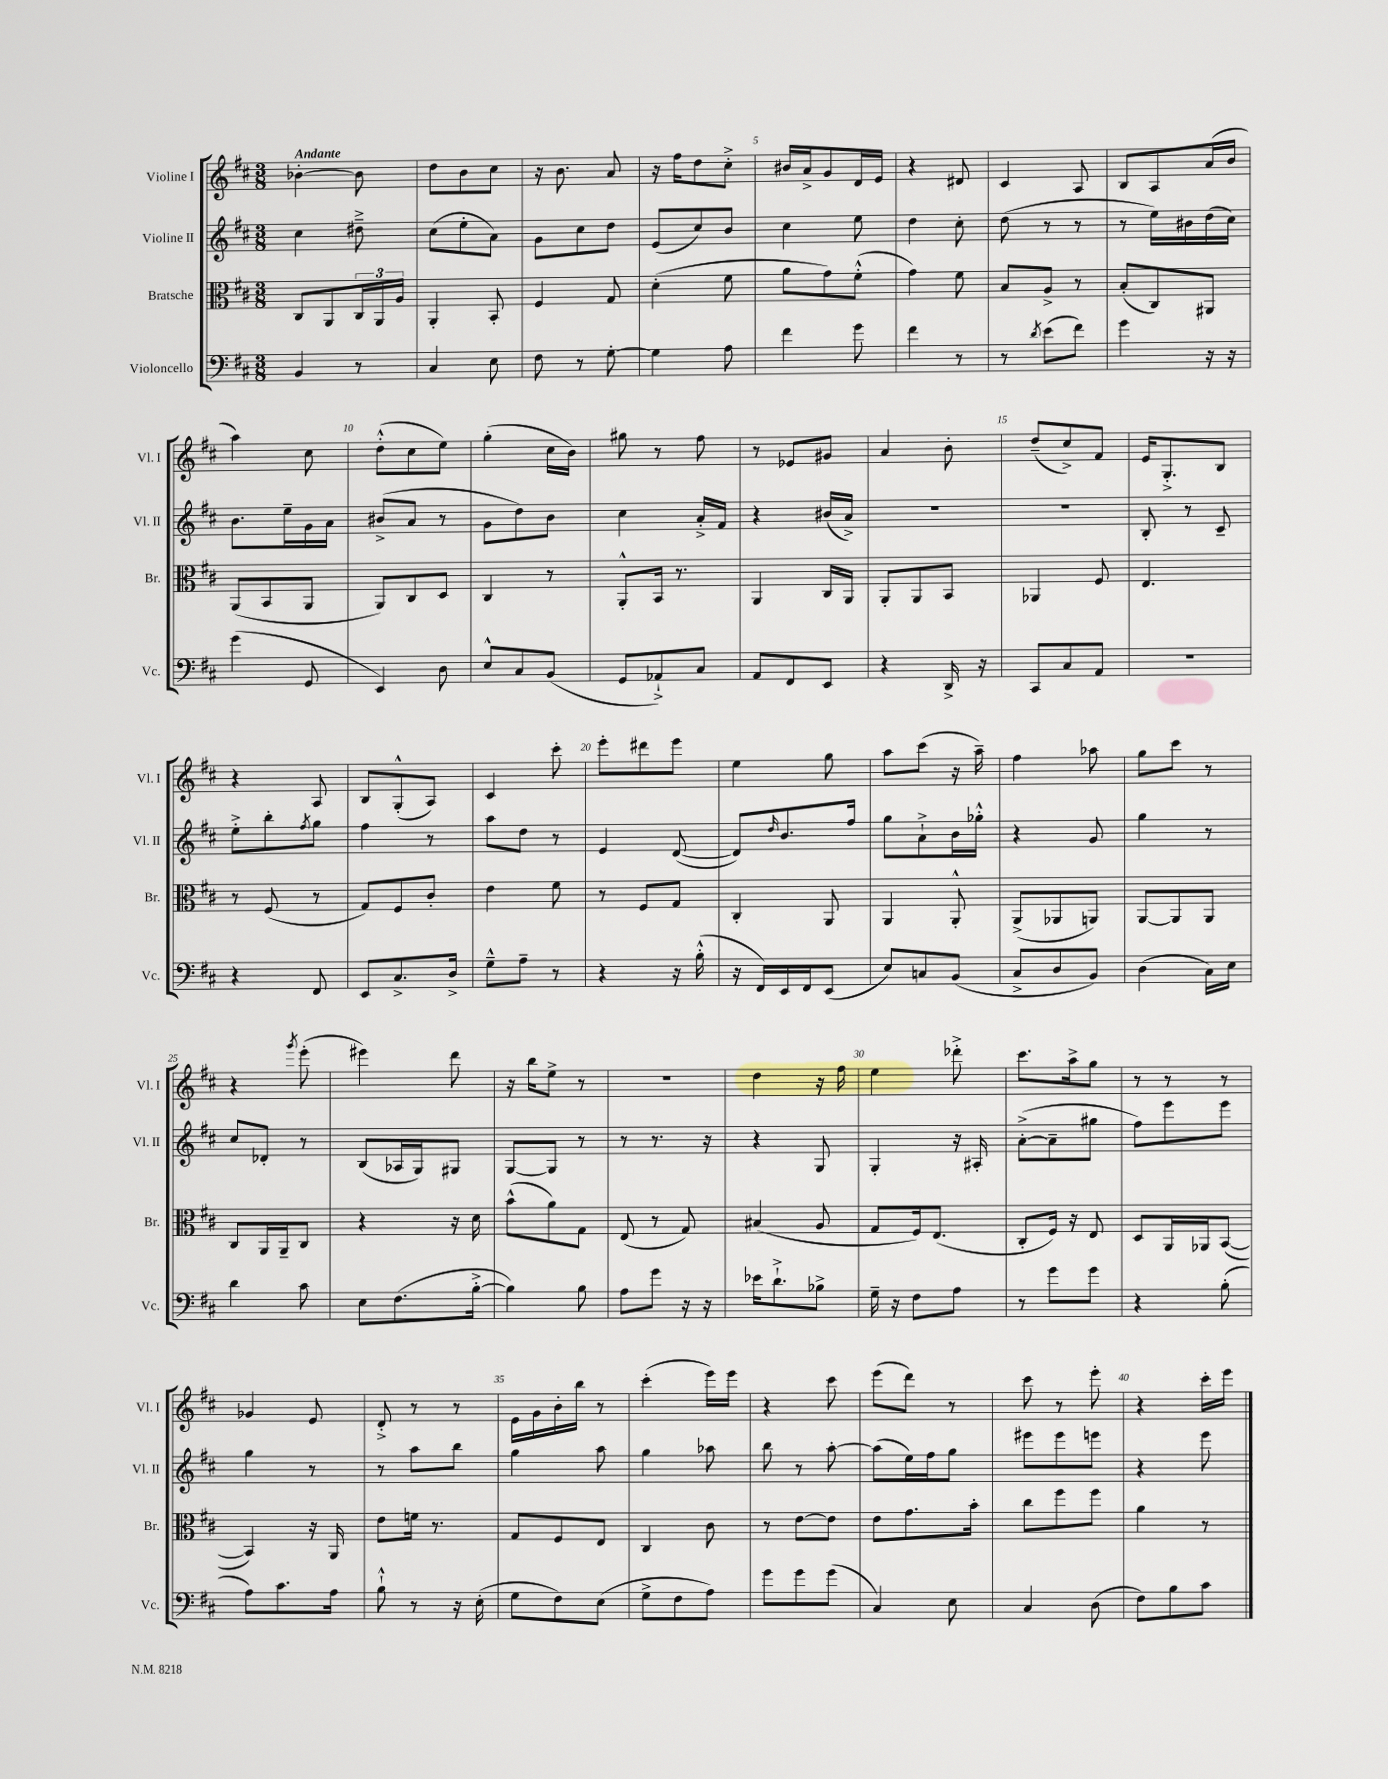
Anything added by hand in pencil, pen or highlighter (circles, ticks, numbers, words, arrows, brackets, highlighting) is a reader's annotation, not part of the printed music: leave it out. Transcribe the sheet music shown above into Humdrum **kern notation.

**kern	**kern	**kern	**kern
*staff4	*staff3	*staff2	*staff1
*clefF4	*clefC3	*clefG2	*clefG2
*k[f#c#]	*k[f#c#]	*k[f#c#]	*k[f#c#]
*M3/8	*M3/8	*M3/8	*M3/8
4BB/	8C#/L	4cc#\	[4b-'\
.	8AA/	.	.
8r	24C#/L	8dd#~^\	8b-\]
.	24AA/	.	.
.	24A/JJ	.	.
=	=	=	=
4C#/	4AA'/	(8cc#\L	8dd\L
.	.	8ee'\	8b\
8E\	8BB'/	8a\J)	8cc#\J
=	=	=	=
8F#\	4F#/	8g\L	16r
.	.	.	8.b\
8r	.	8cc#\	.
[8G'\	8G/	8dd\J	8a/
=	=	=	=
4G\]	(4d'\	(8e/L	16r
.	.	.	16ff#\LK
.	.	8cc#/)	8dd\
8A\	8f#\	8b/J	8cc#'^\J
=	=	=	=
4f#\	8a\L	4cc#\	16b#/LL
.	.	.	16a^/J
.	8g\)	.	8g/
8g\	(8f#'^^\J	8ee\	16d/L
.	.	.	16e/JJ
=	=	=	=
4f#\	4g\)	4dd\	4r
8r	8f#\	8cc#'\	8d#/
=	=	=	=
8r	8B/L	(8dd\	4c#/
8qd/	.	.	.
(8e\L	8A^/J	8r	.
8f#\J)	8r	8r	8A/
=	=	=	=
4g\	(8B'/L	8r	8B/L
.	8C#/)	16ee\LL)	8A/
.	.	16b#\	.
16r	8AA#/J	(16dd\	(16a/L
16r	.	16cc#\JJ)	16b/JJ
=	=	=	=
(4g\	(8AA/L	8.b\L	4aa\)
.	8BB/	.	.
.	.	16ee~\L	.
8GG/	8AA/J	16g\	8cc#\
.	.	16a\JJ	.
=	=	=	=
4EE/)	8AA/L)	(8b#^/L	(8dd'^^\L
.	8C#/	8a/J	8cc#\
8D\	8D/J	8r	8ee\J)
=	=	=	=
8E^^/L	4C#/	8g\L	(4gg'\
8C#/	.	8dd\)	.
(8BB/J	8r	8b\J	16cc#\LL
.	.	.	16b\JJ)
=	=	=	=
8GG/L	8AA'^^/L	4cc#\	8gg#\
8AA-`^/)	16BB/Jk	.	8r
.	8.r	.	.
8C#/J	.	16a'^/LL	8ff#\
.	.	16f#/JJ	.
=	=	=	=
8AA/L	4AA/	4r	8r
8FF#/	.	.	8e-/L
8EE/J	16C#/LL	(16b#/LL	8g#/J
.	16AA/JJ	16a^/JJ)	.
=	=	=	=
4r	8AA'/L	4.r	4a/
.	8AA/	.	.
16DD^/	8BB/J	.	8b'\
16r	.	.	.
=	=	=	=
8CC#/L	4AA-/	4.r	(8dd~/L
8C#/	.	.	8cc#^/)
8AA/J	8F#/	.	8f#/J
=	=	=	=
4.r	4.E/	8B'/	16e/LK
.	.	.	8.G'^/
.	.	8r	.
.	.	8c#~/	8B/J
=	=	=	=
4r	8r	8ee'^\L	4r
.	(8F#/	8bb'\	.
.	.	8qff#/	.
8FF#/	8r	8gg\J	8A/
=	=	=	=
8EE/L	8G/L)	4ff#\	8B/L
8.C#^/	8F#/	.	(8G'^^/
.	8c#'/J	8r	8A/J)
16D^/Jk	.	.	.
=	=	=	=
8G~^^\L	4e\	8aa\L	4c#/
8A~\J	.	8dd\J	.
8r	8f#\	8r	8ccc#'\
=	=	=	=
4r	8r	4e/	8eee'\L
.	8F#/L	.	8ddd#\
16r	8G/J	([8d/	8eee\J
(16B'^^\	.	.	.
=	=	=	=
16r	4C#'/	8d/]L)	4ee\
16FF#/LL)	.	.	.
.	.	16qqdd/	.
16EE/	.	8.b/	.
16FF#/J	.	.	.
(8EE/J	8AA/	.	8gg\
.	.	16ff#/Jk	.
=	=	=	=
8E/L)	4AA/	8gg\L	8aa\L
8C/	.	8a`^\	(8ccc#\J
(8BB/J	8AA'^^/	16b\L	16r
.	.	16gg-'^^\JJ	16aa~\)
=	=	=	=
8C#^/L	(8AA^/L	4r	4ff#\
8D/	8AA-/	.	.
8BB/J)	8AA/J)	8g/	8aa-\
=	=	=	=
(4D\	[8AA/L	4gg\	8gg\L
.	8AA/]	.	8ccc#\J
16C#\LL)	8AA/J	8r	8r
16E\JJ	.	.	.
=	=	=	=
4d\	8C#/L	8cc#/L	4r
.	16AA/L	8d-'/J	.
.	16AA~/J	.	.
.	.	.	8qggg/
8c#\	8C#/J	8r	(8eee'\
=	=	=	=
8E\L	4r	(8B/L	4eee#\)
(8.F#\	.	16A-/L	.
.	.	16G/J)	.
.	16r	8G#/J	8ddd\
[16B'^\Jk	16d\	.	.
=	=	=	=
4B\])	(8b^^\L	[8G/L	16r
.	.	.	16bb\LK
.	8a\)	8G/]J	8ee^\J
8B\	8G\J	8r	8r
=	=	=	=
8A\L	(8E/	8r	4.r
8g\J	8r	8.r	.
16r	8G/)	.	.
16r	.	16r	.
=	=	=	=
16e-\LK	(4B#/	4r	4dd\
8.d`^\	.	.	.
8B-^\J	8A/	8G/	16r
.	.	.	16ff#\
=	=	=	=
16G~\	8G/L	4G'/	4ee\
16r	.	.	.
8F#\L	16F#/k)	.	.
.	(8.E/J	.	.
8A\J	.	16r	8ddd-'^\
.	.	16A#'/	.
=	=	=	=
8r	8C#'/L	([8a'^\L	8.ccc#\L
8g\L	16F#/Jk)	8a~\]	.
.	16r	.	16aa^\k
8g\J	8E/	8gg#\J	8gg\J
=	=	=	=
4r	8D/L	8ff#\L)	8r
.	16AA/L	8eee\	8r
.	16AA-/J	.	.
(8B'\	([8BB/J	8eee\J	8r
=	=	=	=
8A\L)	4BB/])	4gg\	4g-/
8.c#\	.	.	.
.	16r	8r	8e/
16A\Jk	16AA/	.	.
=	=	=	=
8B`^^\	8e\L	8r	8d'^/
8r	16f\Jk	8aa\L	8r
.	8.r	.	.
16r	.	8bb\J	8r
(16E'\	.	.	.
=	=	=	=
8G\L	8G/L	4gg\	16e\LL
.	.	.	16g\
8F#\)	8F#/	.	16b'\
.	.	.	16bb\JJ
(8E\J	8E/J	8aa\	8r
=	=	=	=
8G^\L	4C#/	4gg\	(4ccc#'\
8F#\	.	.	.
8A\J)	8c#\	8aa-\	16eee\LL)
.	.	.	16eee\JJ
=	=	=	=
8g\L	8r	8bb\	4r
8g\	[8e\L	8r	.
(8g\J	8e\]J	[8aa'\	8ccc#\
=	=	=	=
4C#/)	8e\L	(8aa\]L	(8eee\L
.	8.g\	16ee\L)	8ddd\J)
.	.	16ff#\J	.
8E\	.	8gg\J	8r
.	16b'\Jk	.	.
=	=	=	=
4C#/	8cc#\L	8eee#\L	8ccc#\
.	8ff#\	8eee#\	8r
(8D\	8ff#\J	8eee\J	8eee'\
=	=	=	=
8F#\L)	4a\	4r	4r
8B\	.	.	.
8c#\J	8r	8eee\	16ccc#'\LL
.	.	.	16eee\JJ
==	==	==	==
*-	*-	*-	*-
